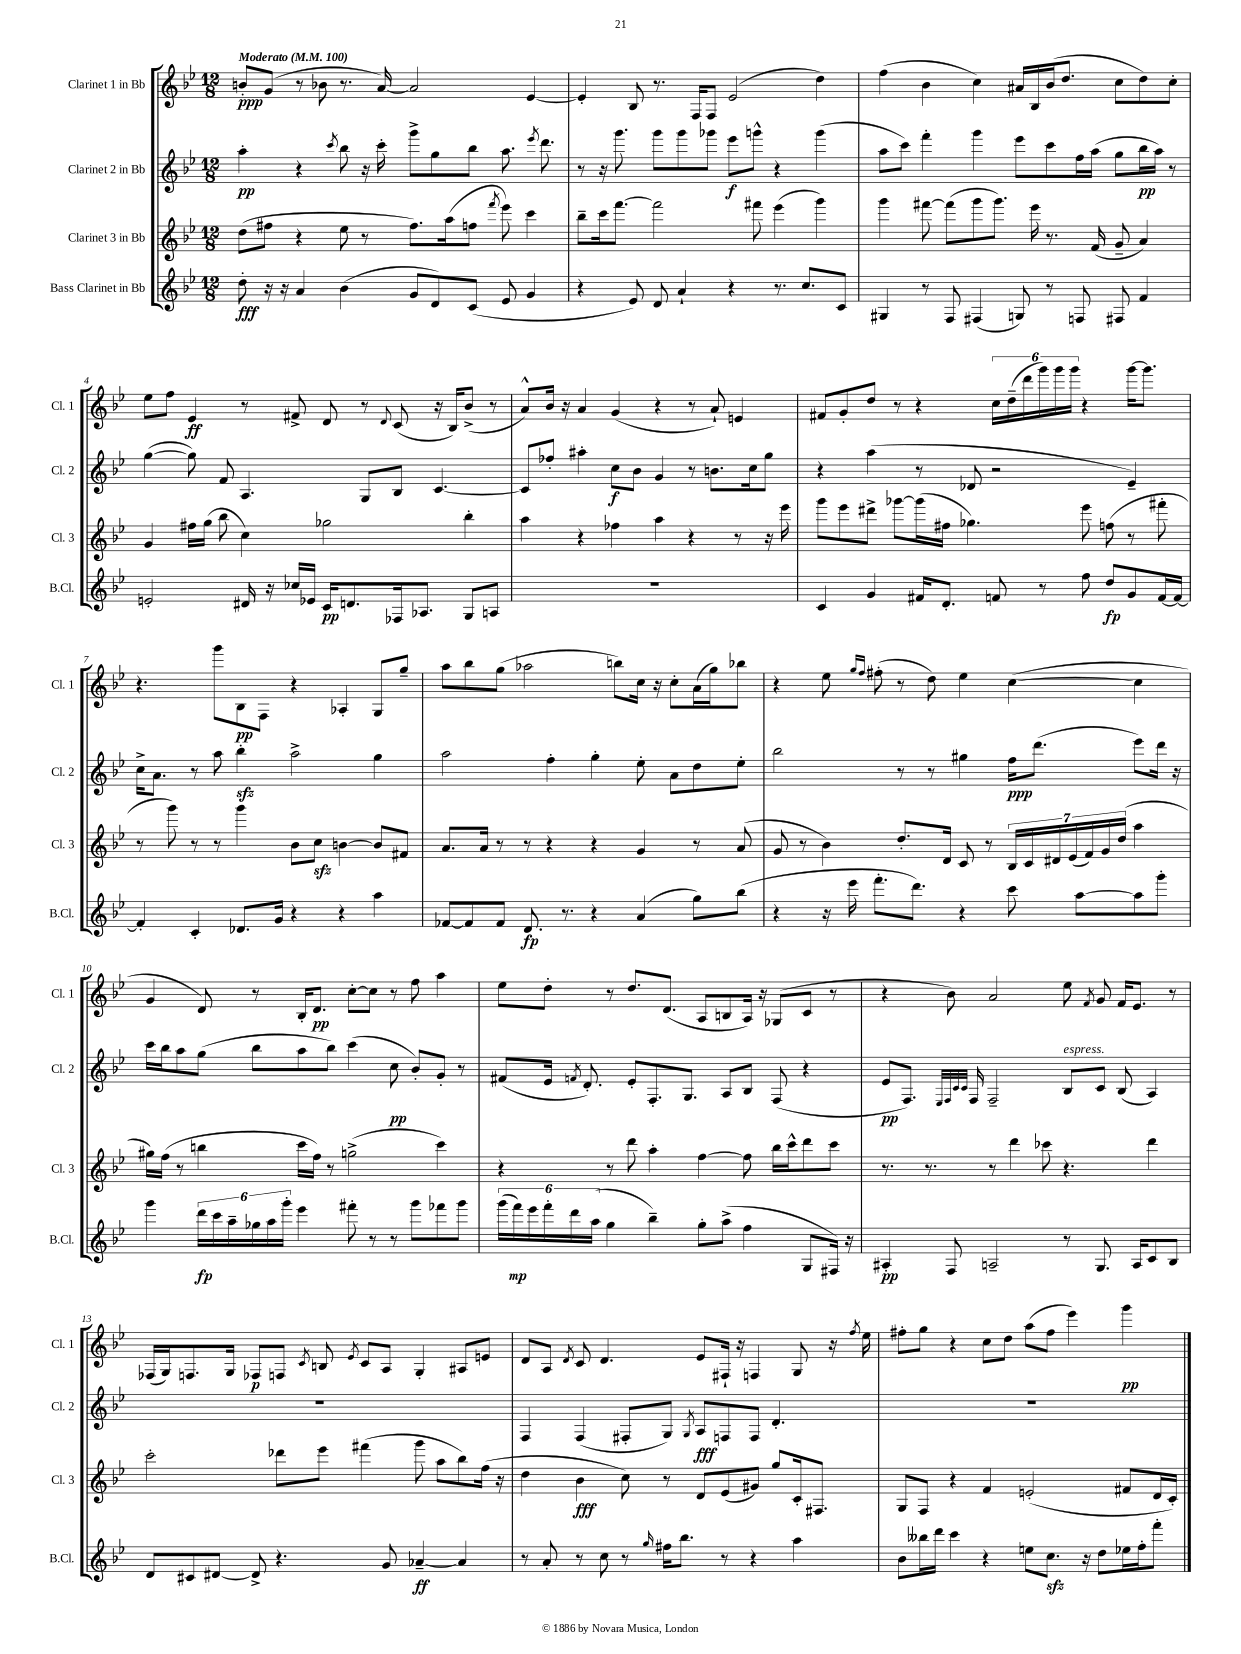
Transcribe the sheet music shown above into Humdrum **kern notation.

**kern	**dynam	**kern	**dynam	**kern	**dynam	**kern	**dynam
*part4	*part4	*part3	*part3	*part2	*part2	*part1	*part1
*staff4	*staff4	*staff3	*staff3	*staff2	*staff2	*staff1	*staff1
*I"Bass Clarinet in Bb	*	*I"Clarinet 3 in Bb	*	*I"Clarinet 2 in Bb	*	*I"Clarinet 1 in Bb	*
*I'B.Cl.	*	*I'Cl. 3	*	*I'Cl. 2	*	*I'Cl. 1	*
*clefG2	*	*clefG2	*	*clefG2	*	*clefG2	*
*k[b-e-]	*	*k[b-e-]	*	*k[b-e-]	*	*k[b-e-]	*
*M12/8	*	*M12/8	*	*M12/8	*	*M12/8	*
*MM100	*	*MM100	*	*MM100	*	*MM100	*
=1	=1	=1	=1	=1	=1	=1	=1
!	!	!	!	!	!	!LO:TX:a:B:t=Moderato	!
8dd'\	fff	(8dd\L	.	4aa'\	pp	8bn'/L	ppp
16r	.	8ff#X\J	.	.	.	(8g/J	.
16r	.	.	.	.	.	.	.
4a/	.	4r	.	4r	.	8r	.
.	.	.	.	.	.	8b-X\	.
.	.	.	.	8qccc/	.	.	.
(4b-\	.	8ee-\	.	8bb-\	.	8.r	.
.	.	8r	.	16r	.	.	.
.	.	.	.	16ccc'\	.	[16a/)	.
8g/L	.	8.ff#\L)	.	8ggg^\L	.	2a/]	.
8d/)	.	.	.	8gg\	.	.	.
.	.	(16aa\k	.	.	.	.	.
(8c/J	.	8ffn\J	.	8bb-\J	.	.	.
.	.	8qfff/	.	.	.	.	.
8e-/	.	8eee-\)	.	8.aa\	.	.	.
4g/	.	4ccc\	.	.	.	[4e-/	.
.	.	.	.	8qeee-/	.	.	.
.	.	.	.	8.ddd\	.	.	.
=2	=2	=2	=2	=2	=2	=2	=2
4r	.	8bb-~\L	.	8r	.	4e-'/]	.
.	.	16ccc\k	.	16r	.	.	.
.	.	[8.fff\J	.	8.ggg\	.	.	.
8e-/)	.	.	.	.	.	8B-/	.
8d/	.	2fff\]	.	8ggg\L	.	8.r	.
4a`/	.	.	.	8ggg\	.	.	.
.	.	.	.	.	.	16F/KL	.
.	.	.	.	8ggg-X\J	.	8F/J	.
4r	.	.	.	8eee-\L	f	(2e-/	.
.	.	8fff#X\	.	8gggn^^\J	.	.	.
8.r	.	(4eee-\	.	4r	.	.	.
8.cc/L	.	.	.	.	.	.	.
.	.	4ggg\)	.	(4ggg\	.	4dd\)	.
8c/J	.	.	.	.	.	.	.
=3	=3	=3	=3	=3	=3	=3	=3
4G#X/	.	4ggg\	.	8aa\L	.	(4ff\	.
.	.	.	.	8ccc\J)	.	.	.
8r	.	[8fff#X\	.	4fff'\	.	4b-\	.
8F/	.	(8fff#\L]	.	.	.	.	.
(4F#X/	.	8ggg\	.	4ggg\	.	4cc\)	.
.	.	8.ggg\J)	.	.	.	.	.
8Gn/)	.	.	.	8eee-\L	.	16a#X/LL	.
.	.	16eee-\	.	.	.	16B-/	.
8r	.	8.r	.	8ccc\	.	(16b-/J	.
.	.	.	.	.	.	8.dd/J	.
8Fn/	.	.	.	16ff\L	.	.	.
.	.	(16f/	.	(16aa\JJ	.	.	.
8F#X/	.	8g~/	.	8gg\L	.	8cc\L	.
4f/	.	4a/)	.	16bb-\L	pp	8dd\)	.
.	.	.	.	16aa\JJ)	.	.	.
.	.	.	.	8r	.	8cc'\J	.
!!LO:LB:g=z
=4	=4	=4	=4	=4	=4	=4	=4
2en'/	.	4g/	.	([4gg\	.	8ee-\L	.
.	.	.	.	.	.	8ff\J	.
.	.	16ff#X\LL	.	8gg\])	.	4e-/	ff
.	.	(16gg\JJ	.	.	.	.	.
.	.	8bb-\	.	8f/	.	.	.
16d#X/	.	4cc\)	.	4.A/	.	8r	.
16r	.	.	.	.	.	.	.
16cc-X/LL	.	.	.	.	.	8f#X^/	.
16e-X/JJ	.	.	.	.	.	.	.
16c/KL	pp	2gg-X\	.	.	.	8d/	.
8.dn/	.	.	.	.	.	.	.
.	.	.	.	8G/L	.	8r	.
.	.	.	.	.	.	8qqd/	.
16F-X/k	.	.	.	8B-/J	.	(8c/	.
8.A-X/J	.	.	.	.	.	.	.
.	.	.	.	[4.c/	.	16r	.
.	.	.	.	.	.	16B-/KL)	.
8G/L	.	4bb-'\	.	.	.	(8b-^/J	.
8An/J	.	.	.	.	.	8r	.
=5	=5	=5	=5	=5	=5	=5	=5
1.r	.	4aa\	.	8c/L]	.	8a^^/L)	.
.	.	.	.	8ff-X'/J	.	16b-/Jk	.
.	.	.	.	.	.	16r	.
.	.	4r	.	4aa#X'\	.	4a/	.
.	.	4ff-X\	.	8cc\L	f	(4g/	.
.	.	.	.	8b-\J	.	.	.
.	.	4aa\	.	4g/	.	4r	.
.	.	4r	.	8r	.	8r	.
.	.	.	.	8.bn\L	.	8a`/)	.
.	.	8r	.	.	.	4en/	.
.	.	.	.	16cc\k	.	.	.
.	.	16r	.	8gg\J	.	.	.
.	.	16eee-\	.	.	.	.	.
=6	=6	=6	=6	=6	=6	=6	=6
4c/	.	8ggg\L	.	4r	.	8f#X/L	.
.	.	8eee-\	.	.	.	8g'/	.
4g/	.	8ddd#X^\J	.	(4aa\	.	8dd/J	.
.	.	[8ggg-X\L	.	.	.	8r	.
16f#X/KL	.	(16ggg-\L]	.	8r	.	4r	.
8.d'/J	.	16ff#X\JJ	.	.	.	.	.
.	.	4.gg-X\)	.	8d-X/	.	.	.
8fn/	.	.	.	2r	.	24cc\LL	.
.	.	.	.	.	.	(24dd~\	.
.	.	.	.	.	.	24ddd\	.
8r	.	.	.	.	.	24ggg\)	.
.	.	.	.	.	.	24ggg\	.
.	.	.	.	.	.	24ggg\JJ	.
8ff\	.	8eee-\	.	.	.	4r	.
8dd/L	fp	(8ffn\	.	.	.	.	.
8g/	.	8r	.	4e-~/)	.	[16ggg\KL	.
.	.	.	.	.	.	8.ggg\J]	.
[16f/L	.	8fff#X'\	.	.	.	.	.
16f/JJ_	.	.	.	.	.	.	.
!!LO:LB:g=z
=7	=7	=7	=7	=7	=7	=7	=7
4f'/]	.	8r	.	16cc^\KL	.	4.r	.
.	.	.	.	8.a\J	.	.	.
.	.	8ggg\)	.	.	.	.	.
4c'/	.	8r	.	8r	.	.	.
.	.	8r	.	8aa\	.	8ggg\L	.
8.d-X/L	.	4ggg\	.	4bb-zz'\	.	8B-\	pp
.	.	.	.	.	.	8F\J	.
16g/Jk	.	.	.	.	.	.	.
4r	.	8b-\L	.	2aa^\	.	4r	.
.	.	8cczz\J	.	.	.	.	.
4r	.	[4bn\	.	.	.	4A-X'/	.
4aa\	.	8b/L]	.	4gg\	.	8G/L	.
.	.	8f#X/J	.	.	.	8gg~/J	.
=8	=8	=8	=8	=8	=8	=8	=8
[8f-X/L	.	8.a/L	.	2aa\	.	8aa\L	.
8f-/]	.	.	.	.	.	8bb-\	.
.	.	16a/Jk	.	.	.	.	.
8f-/J	.	8r	.	.	.	(8gg\J	.
8.d/	fp	8r	.	.	.	2aa-X\	.
.	.	4r	.	4ff'\	.	.	.
8.r	.	.	.	.	.	.	.
4r	.	4r	.	4gg'\	.	.	.
.	.	.	.	.	.	8bbn\L)	.
(4a/	.	4g/	.	8ee-'\	.	16cc\Jk	.
.	.	.	.	.	.	16r	.
.	.	.	.	8a\L	.	8cc'\L	.
8gg\L)	.	8r	.	8dd\	.	(16a\L	.
.	.	.	.	.	.	16gg\J)	.
(8bb-\J	.	(8a/	.	8ee-'\J	.	8bb-X\J	.
=9	=9	=9	=9	=9	=9	=9	=9
4r	.	8g/	.	2bb-\	.	4r	.
.	.	8r	.	.	.	.	.
16r	.	4b-\)	.	.	.	8ee-\	.
16eee-\	.	.	.	.	.	.	.
.	.	.	.	.	.	16qqgg/LL	.
.	.	.	.	.	.	16qqff/JJ	.
8.fff'\L	.	.	.	.	.	(8ff#X'\	.
.	.	8.dd'/L	.	8r	.	8r	.
8.ddd\J)	.	.	.	.	.	.	.
.	.	.	.	8r	.	8dd\)	.
.	.	16d/Jk	.	.	.	.	.
4r	.	8c/	.	4gg#X\	.	4ee-\	.
.	.	8r	.	.	.	.	.
8ccc\	.	28B-/LL	.	16ff\KL	ppp	([4cc\	.
.	.	28c/	.	.	.	.	.
.	.	.	.	(8.ddd\J	.	.	.
.	.	28d#X/	.	.	.	.	.
.	.	(28e-/	.	.	.	.	.
[8aa\L	.	.	.	.	.	.	.
.	.	28f/)	.	.	.	.	.
.	.	28g/	.	.	.	.	.
.	.	(28dd/JJ	.	.	.	.	.
8aa\]	.	4aa\	.	8eee-\L)	.	4cc\]	.
8ggg'\J	.	.	.	16ddd\Jk	.	.	.
.	.	.	.	16r	.	.	.
!!LO:LB:g=z
=10	=10	=10	=10	=10	=10	=10	=10
4ggg\	.	16gg#X\LL)	.	16ccc\LL	.	4g/	.
.	.	(16ff\JJ	.	16bb-\J	.	.	.
.	.	8r	.	8aa\	.	.	.
24ddd\LL	fp	4bbn\	.	(8gg\J	.	8d/)	.
24ccc\	.	.	.	.	.	.	.
24aa~\	.	.	.	.	.	.	.
24gg-X\	.	.	.	8bb-\L	.	8r	.
24aa\	.	.	.	.	.	.	.
24ggg'\JJ	.	.	.	.	.	.	.
4eee-\	.	16ccc\LL	.	8aa\	.	16B-'/KL	.
.	.	16ff\JJ)	.	.	.	8.d/J	pp
.	.	8r	.	8bb-\J)	.	.	.
8fff#X'\	.	(2ggn^\	.	(4ccc\	.	[8cc'\L	.
8r	.	.	.	.	.	8cc\J]	.
8r	.	.	.	8cc\	pp	8r	.
8ggg\L	.	.	.	8b-'/L)	.	8ff\	.
8fff-X\	.	4ccc\)	.	8g'/J	.	4aa\	.
8ggg\J	.	.	.	8r	.	.	.
=11	=11	=11	=11	=11	=11	=11	=11
(24ggg\LL	.	4r	.	(8f#X/L	.	8ee-\L	.
24fff\)	mp	.	.	.	.	.	.
24eee-\	.	.	.	.	.	.	.
24fff'\	.	.	.	16e-/Jk	.	8dd'\J	.
24ddd\	.	.	.	.	.	.	.
.	.	.	.	8qfn/	.	.	.
.	.	.	.	8.d'/)	.	.	.
(24aa\JJ	.	.	.	.	.	.	.
4gg\	.	8r	.	.	.	8r	.
.	.	8ddd\	.	8e-'/L	.	8.dd/L	.
4bb-~\)	.	4aa'\	.	8.F'/	.	.	.
.	.	.	.	.	.	(8.d/J	.
.	.	.	.	8.G/J	.	.	.
8gg'\L	.	[4ff\	.	.	.	8A/L	.
(8aa^\J	.	.	.	8A/L	.	8Bn/	.
4ff\	.	8ff\]	.	8B-/J	.	16A/Jk)	.
.	.	.	.	.	.	16r	.
.	.	16bb-\LL	.	(8F/	.	(8G-X/L	.
.	.	16ccc^^\J	.	.	.	.	.
8G/L	.	8ddd\	.	4r	.	8c/J	.
16F#X/Jk)	.	8ccc\J	.	.	.	8r	.
16r	.	.	.	.	.	.	.
=12	=12	=12	=12	=12	=12	=12	=12
4A#X'/	pp	8.r	.	8e-/L	pp	4r	.
.	.	.	.	8.F/J)	.	.	.
.	.	8.r	.	.	.	.	.
8F/	.	.	.	.	.	8b-\)	.
.	.	.	.	32qqE-/LLL	.	.	.
.	.	.	.	32qqF/	.	.	.
.	.	.	.	32qqc/	.	.	.
.	.	.	.	32qqc/JJJ	.	.	.
.	.	.	.	16F/	.	.	.
2An~/	.	8r	.	2F~/	.	2a/	.
.	.	4ddd\	.	.	.	.	.
.	.	8ccc-X\	.	.	.	.	.
!	!	!	!	!LO:TX:a:i:t=espress.	!	!	!
8r	.	4.r	.	8B-/L	.	8ee-\	.
.	.	.	.	.	.	8qf/	.
8.G/	.	.	.	8c/J	.	8g/	.
.	.	.	.	(8B-/	.	16f/KL	.
16A/KL	.	.	.	.	.	8.e-/J	.
8c/	.	4ddd\	.	4A/)	.	.	.
8B-/J	.	.	.	.	.	8r	.
!!LO:LB:g=z
=13	=13	=13	=13	=13	=13	=13	=13
8d/L	.	2ccc'\	.	1.r	.	(16F-X/LL	.
.	.	.	.	.	.	16G/J)	.
8c#X/	.	.	.	.	.	8.Fn/	.
[8d#X/J	.	.	.	.	.	.	.
.	.	.	.	.	.	16G/Jk	.
8d#^/]	.	.	.	.	.	8F-X/L	p
4.r	.	8ddd-X\L	.	.	.	8Fn/J	.
.	.	.	.	.	.	8qc/	.
.	.	8eee-\J	.	.	.	8Bn/	.
.	.	.	.	.	.	8qe-/	.
.	.	(4fff#X\	.	.	.	8c/L	.
8g/	.	.	.	.	.	8A/J	.
[4a-X~/	ff	8ggg\	.	.	.	4G'/	.
.	.	8aa\L	.	.	.	.	.
4a-/]	.	8bb-\)	.	.	.	8A#X/L	.
.	.	(16ff\Jk	.	.	.	8en/J	.
.	.	16r	.	.	.	.	.
=14	=14	=14	=14	=14	=14	=14	=14
8r	.	4dd\	.	4F/	.	8d/L	.
8a'/	.	.	.	.	.	8A/J	.
.	.	.	.	.	.	8qd/	.
8r	.	4b-\	fff	(4F/	.	8c/	.
8cc\	.	.	.	.	.	4.d/	.
8r	.	8cc\)	.	8F#X'/L	.	.	.
16qqgg/	.	.	.	.	.	.	.
16ff#X\KL	.	8r	.	8G/J)	.	.	.
8.bb-\J	.	.	.	.	.	.	.
.	.	.	.	8qG/	.	.	.
.	.	8d/L	.	8A/L	fff	8e-/L	.
8r	.	(8e-/	.	8Fn/	.	16F#X`/Jk	.
.	.	.	.	.	.	16r	.
4r	.	8g#X/J)	.	8F/J	.	4Fn/	.
.	.	8gg/L	.	4.d'/	.	.	.
4aa\	.	16c'/k	.	.	.	8G/	.
.	.	8.F#X/J	.	.	.	.	.
.	.	.	.	.	.	16r	.
.	.	.	.	.	.	8qff/	.
.	.	.	.	.	.	16ee-\	.
=15	=15	=15	=15	=15	=15	=15	=15
8b-\L	.	8G/L	.	1.r	.	8ff#X'\L	.
16bb--X\L	.	8F/J	.	.	.	8gg\J	.
16ddd\JJ	.	.	.	.	.	.	.
4ccc\	.	4r	.	.	.	4r	.
4r	.	4f/	.	.	.	8cc\L	.
.	.	.	.	.	.	8dd\J	.
8een\L	.	(2en'/	.	.	.	(8aa\L	.
8.cczz\J	.	.	.	.	.	8ff#\J	.
.	.	.	.	.	.	4eee-\)	.
16r	.	.	.	.	.	.	.
8dd\L	.	.	.	.	.	.	.
16ee-X\L	.	8f#X/L	.	.	.	4ggg\	pp
16ff'\J	.	.	.	.	.	.	.
8fff'\J	.	16d/L	.	.	.	.	.
.	.	16c'/JJ)	.	.	.	.	.
==	==	==	==	==	==	==	==
*-	*-	*-	*-	*-	*-	*-	*-
